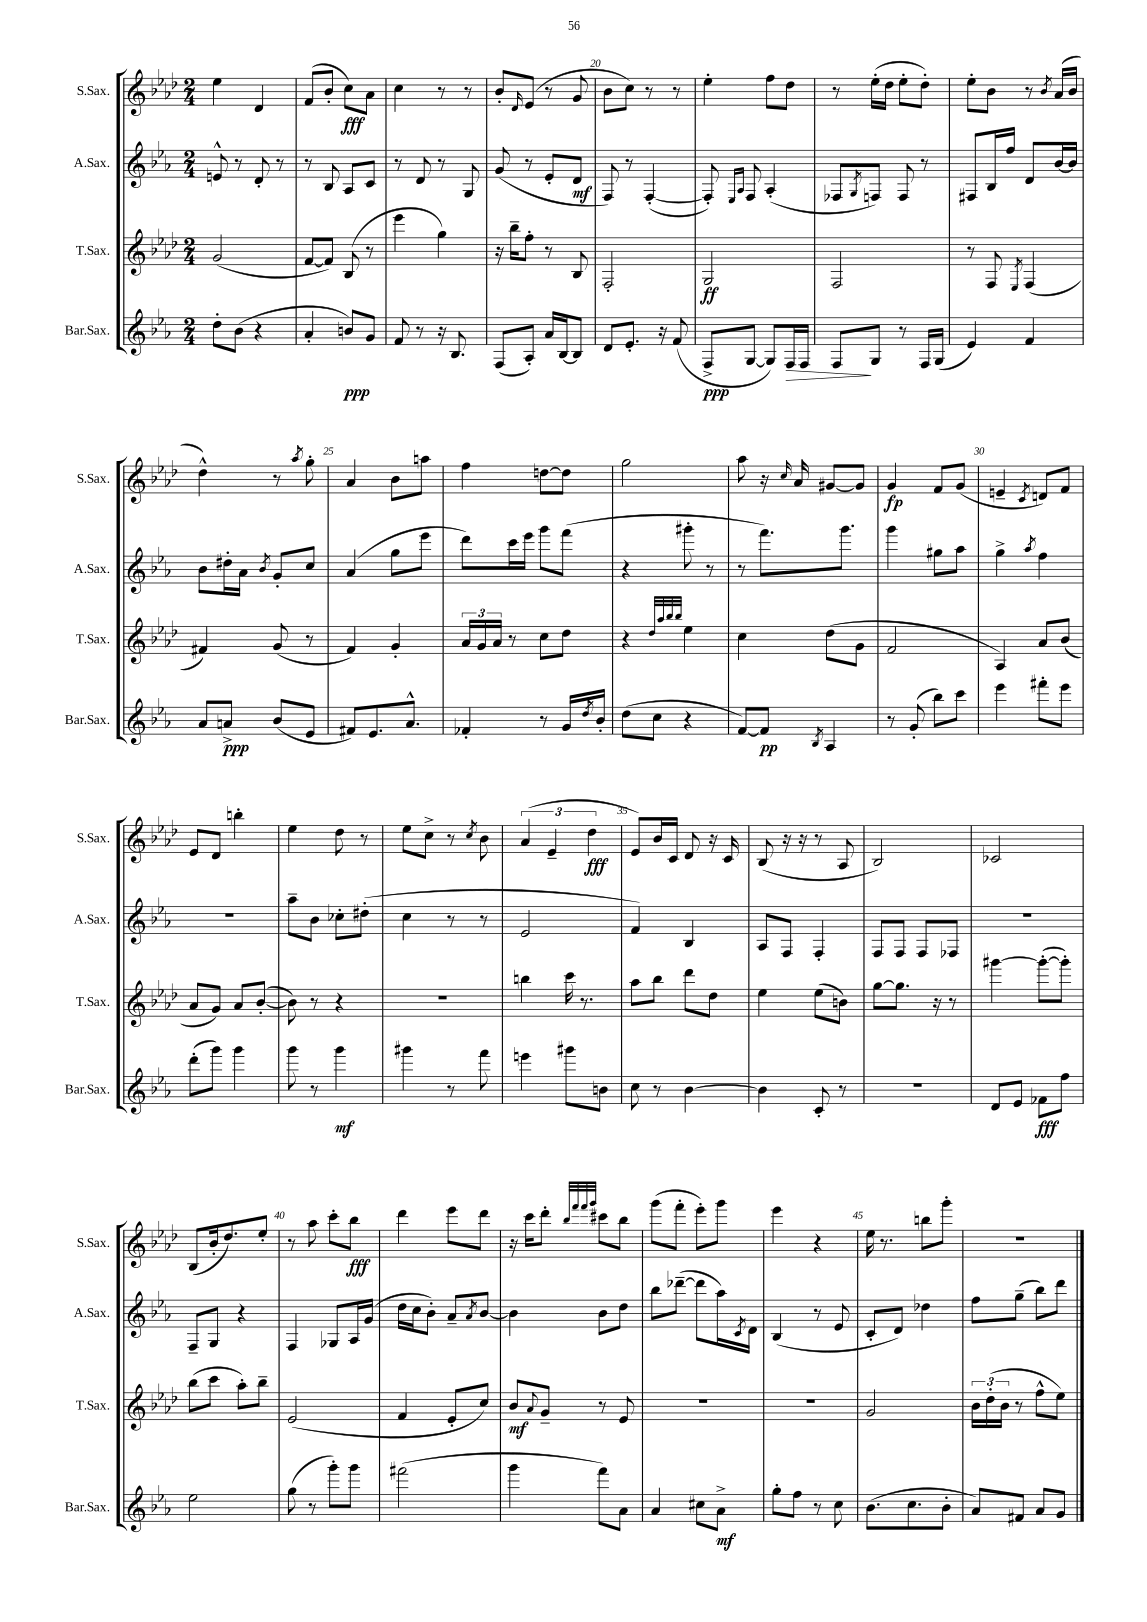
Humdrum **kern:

**kern	**kern	**kern	**kern
*staff4	*staff3	*staff2	*staff1
*clefG2	*clefG2	*clefG2	*clefG2
*k[b-e-a-]	*k[b-e-a-d-]	*k[b-e-a-]	*k[b-e-a-d-]
*M2/4	*M2/4	*M2/4	*M2/4
8dd'	(2g	8e^^	4ee-
(8b-	.	8r	.
4r	.	8d'	4d-
.	.	8r	.
=	=	=	=
4a-'	[8f	8r	(8f
.	8f])	8B-	8b-'
8b)	(8B-	8A-	8cc)
8g	8r	8c	8a-
=	=	=	=
8f	4eee-	8r	4cc
8r	.	8d	.
16r	4gg)	8r	8r
8.B-	.	.	.
.	.	8G	8r
=	=	=	=
(8F	16r	(8g	8b-'
.	16bb-~	.	.
.	.	.	16qqd-
8A-')	8ff'	8r	(8e-
16a-	8r	8e-'	8r
[16B-	.	.	.
8B-]	8B-	8d	8g
=	=	=	=
8d	2F'	8F)	8b-
8.e-'	.	8r	8cc)
.	.	([4F'	8r
16r	.	.	.
(8f	.	.	8r
=	=	=	=
8F^	2G	8F'])	4ee-'
.	.	16qqE-	.
.	.	16qqA-	.
[8G	.	8F	.
8G])	.	(4A-'	8ff
16F	.	.	8dd-
16F	.	.	.
=	=	=	=
8F	2F	8F-	8r
.	.	8qG	.
8G	.	8F)	(16ee-'
.	.	.	16dd-
8r	.	8F	8ee-'
16F	.	8r	8dd-')
(16G	.	.	.
=	=	=	=
4e-)	8r	8F#	8ee-'
.	8F	16B-	8b-
.	.	16ff	.
.	8qE-	.	.
4f	(4F	8d	8r
.	.	.	8qb-
.	.	[16b-	(16a-
.	.	16b-]	16b-
=	=	=	=
8a-	4f#)	8b-	4dd-^^)
8a^	.	16dd#'	.
.	.	16a-	.
.	.	8qb-	.
(8b-	(8g	8g'	8r
.	.	.	8qaa-
8e-	8r	8cc	8gg'
=	=	=	=
8f#)	4f)	(4a-	4a-
8.e-	.	.	.
.	4g'	8gg	8b-
8.a-^^	.	.	.
.	.	8eee-	8aa
=	=	=	=
4f-'	24a-	8ddd)	4ff
.	24g	.	.
.	24a-	.	.
.	8r	16ccc	.
.	.	16eee-	.
8r	8cc	8ggg	[8dd
16g	8dd-	(8fff	8dd]
8qdd	.	.	.
16b-'	.	.	.
=	=	=	=
(8dd	4r	4r	2gg
8cc	.	.	.
.	32qqdd-	.	.
.	32qqaa-	.	.
.	32qqbb-	.	.
.	32qqbb-	.	.
4r	4ee-	8ggg#'	.
.	.	8r	.
=	=	=	=
[8f)	4cc	8r	8aa-
8f]	.	8.fff)	16r
.	.	.	16qqcc
.	.	.	16a-
8qB-	.	.	.
4A-	(8dd-	.	[8g#
.	.	8.ggg	.
.	8g	.	8g#]
=	=	=	=
8r	2f	4ggg	4g
(8g'	.	.	.
8bb-)	.	8gg#	8f
8ccc	.	8aa-	(8g
=	=	=	=
4eee-	4A-)	4gg^	4e~
.	.	8qaa-	8qc
8fff#'	8a-	4ff	8d)
8eee-	(8b-	.	8f
=	=	=	=
(8ddd'	8a-	2r	8e-
8ggg)	8g)	.	8d-
4ggg	8a-	.	4bb'
.	([8b-'	.	.
=	=	=	=
8ggg	8b-])	8aa-~	4ee-
8r	8r	8b-	.
4ggg	4r	8cc-'	8dd-
.	.	(8dd#'	8r
=	=	=	=
4ggg#	2r	4cc	8ee-
.	.	.	8cc^
8r	.	8r	8r
.	.	.	8qcc
8fff	.	8r	8b-
=	=	=	=
4eee	4bb	2e-	(6a-
.	.	.	6e-~
8ggg#	16ccc	.	.
.	8.r	.	.
.	.	.	6dd-
8b	.	.	.
=	=	=	=
8cc	8aa-	4f)	8e-)
8r	8bb-	.	16b-
.	.	.	16c
[4b-	8ddd-	4B-	8d-
.	8dd-	.	16r
.	.	.	16c
=	=	=	=
4b-]	4ee-	8A-	(8B-
.	.	8F	16r
.	.	.	16r
8c'	(8ee-	4F'	8r
8r	8b)	.	8A-
=	=	=	=
2r	[8gg	8F	2B-)
.	8.gg]	8F	.
.	.	8F	.
.	16r	.	.
.	8r	8F-	.
=	=	=	=
8d	[4ggg#	2r	2c-
8e-	.	.	.
8f-	(8ggg#'_	.	.
8ff	8ggg#'])	.	.
=	=	=	=
2ee-	(8bb-	8F~	(8B-
.	8ccc	8G	16b-'
.	.	.	8.dd-)
.	8aa-')	4r	.
.	8bb-~	.	8ee-'
=	=	=	=
(8gg	(2e-	4F	8r
8r	.	.	8aa-
8ggg')	.	8G-	8ccc'
8ggg	.	16A-	8bb-
.	.	(16g	.
=	=	=	=
(2fff#	4f	16dd	4ddd-
.	.	16cc	.
.	.	8b-')	.
.	8e-'	8a-~	8eee-
.	.	8qa-	.
.	8cc)	[8b-	8ddd-
=	=	=	=
4ggg	8b-	4b-]	16r
.	.	.	16ccc
.	8qqa-	.	.
.	8g~	.	8ddd-'
.	.	.	32qqbb-
.	.	.	32qqfff
.	.	.	32qqfff
.	.	.	32qqggg
8fff)	8r	8b-	8ccc#
8a-	8e-	8dd	8bb-
=	=	=	=
4a-	2r	8bb-	(8ggg
.	.	([8ddd-~	8fff'
8cc#	.	8ddd-]	8eee-')
8a-^	.	16aa-)	8ggg
.	.	8qc	.
.	.	16d	.
=	=	=	=
8gg'	2r	(4B-	4eee-
8ff	.	.	.
8r	.	8r	4r
8cc	.	8e-	.
=	=	=	=
(8.b-	2g	8c'	16ee-
.	.	.	8.r
.	.	8d)	.
8.cc	.	.	.
.	.	4dd-	8bb
8b-'	.	.	8ggg'
=	=	=	=
8a-)	24b-	8ff	2r
.	(24dd-'	.	.
.	24b-	.	.
8f#	8r	(8gg~	.
8a-	8ff^^	8bb-)	.
8g	8ee-)	8ddd	.
==	==	==	==
*-	*-	*-	*-
